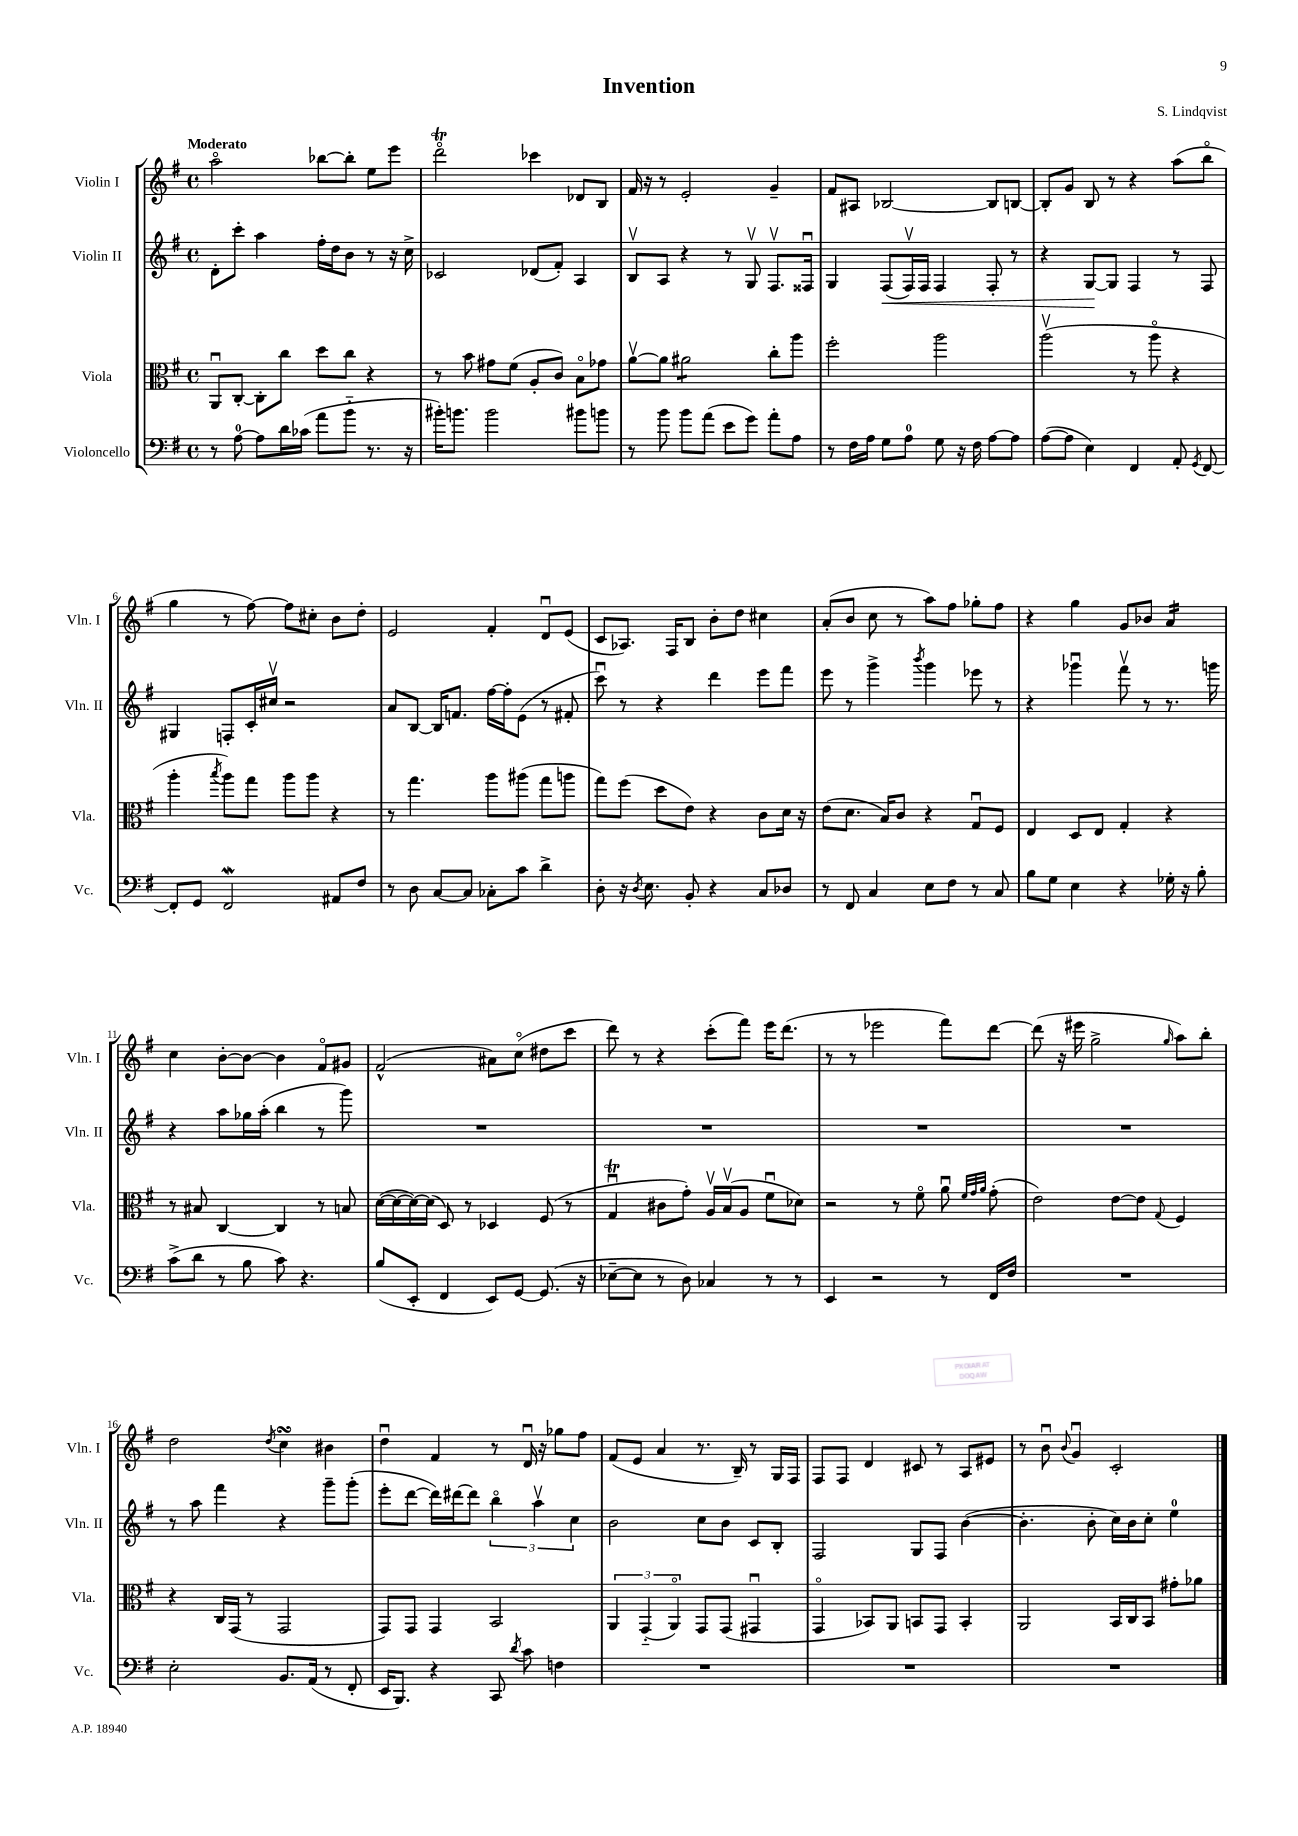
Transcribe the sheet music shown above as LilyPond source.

\header { title = "Invention" composer = "S. Lindqvist" }
<<
\new StaffGroup <<
\new Staff = "s0" \with { instrumentName = "Violin I" shortInstrumentName = "Vln. I" } {
    \clef treble \key g \major \defaultTimeSignature \time 4/4 \tempo "Moderato"
    \autoBeamOff a''2\flageolet bes''8[~ bes''8]-. e''8[ e'''8] |
    d'''2\flageolet\trill ces'''4 des'8[ b8] |
    fis'16 r16 r8 e'2-. g'4-- |
    fis'8[ ais8] bes2~ bes8[ b8]~ |
    b8[-. g'8] b8 r8 r4 a''8[( b''8]\flageolet |
    g''4 r8 fis''8~) fis''8[ cis''8]-. b'8[ d''8]-. |
    e'2 fis'4-. d'8[\downbow e'8]( |
    c'8[ aes8.]) fis16[ b8] b'8[-. d''8] cis''4 |
    a'8[-.( b'8] c''8 r8 a''8[) fis''8] ges''8[-. fis''8] |
    r4 g''4 g'8[ bes'8] a'4:16 |
    c''4 b'8[~-. b'8]~ b'4 fis'8[\flageolet gis'8] |
    fis'2-^( ais'8[) c''8]\flageolet( dis''8[ c'''8] |
    d'''8) r8 r4 c'''8[-.( fis'''8]) e'''16[ d'''8.]( |
    r8 r8 ees'''2 fis'''8[) d'''8]~ |
    d'''8( r16 eis'''16 g''2-> \grace { g''16 } a''8[) b''8]-. |
    d''2 \acciaccatura { d''8 } c''4\turn bis'4 |
    d''4\downbow fis'4 r8 d'16\downbow r16 ges''8[ fis''8] |
    fis'8[( e'8] a'4 r8. b16--) r8 g16[ fis16] |
    fis8[ fis8] d'4 cis'8 r8 a8[ eis'8] |
    r8 b'8\downbow \appoggiatura { b'8 } g'4\downbow c'2-. \bar "|." |
}
\new Staff = "s1" \with { instrumentName = "Violin II" shortInstrumentName = "Vln. II" } {
    \clef treble \key g \major \defaultTimeSignature \time 4/4
    \autoBeamOff d'8[-. c'''8]-. a''4 fis''16[-. d''16 b'8] r8 r16 c''16-> |
    ces'2 des'8[( fis'8]-.) a4 |
    b8[\upbow a8] r4 r8 g8\upbow fis8.[\upbow fisis16]\downbow |
    g4 fis8[\<( fis16\upbow) fis16] fis4 fis8-. r8 |
    r4 g8[~\! g8] fis4 r8 fis8 |
    gis4 f8[-. c'16-. cis''16]\upbow r2 |
    a'8[ b8]~ b16[ f'8.] fis''16[~ fis''16-. e'8]( r8 fis'8-. |
    c'''8\downbow) r8 r4 d'''4 e'''8[ fis'''8] |
    e'''8 r8 g'''4-> \acciaccatura { b'''8 } g'''4 ees'''8 r8 |
    r4 ges'''4\downbow fis'''8\upbow r8 r8. g'''16 |
    r4 a''8[ ges''16 a''16]-.( b''4 r8 g'''8) |
    R1 |
    R1 |
    R1 |
    R1 |
    r8 a''8 fis'''4 r4 g'''8[-- g'''8]-.( |
    e'''8[-. d'''8]~ d'''16[) dis'''16~ dis'''8] \tuplet 3/2 { b''4\flageolet a''4\upbow c''4 } |
    b'2 c''8[ b'8] c'8[ b8]-. |
    fis2 g8[ fis8] b'4~( |
    b'4.-. b'8-. c''16[) b'16 c''8]-. e''4-0 \bar "|." |
}
\new Staff = "s2" \with { instrumentName = "Viola" shortInstrumentName = "Vla." } {
    \clef alto \key g \major \defaultTimeSignature \time 4/4
    \autoBeamOff a,8[\downbow c8]~-. c8[-. c''8] d''8[ c''8] r4 |
    r8 b'8 gis'8[ fis'8]( a8[-. c'8]) b8[\flageolet ges'8] |
    a'8[~\upbow a'8] ais'2:8 c''8[-. a''8] |
    fis''2-. a''2 |
    a''2\upbow( r8 a''8\flageolet r4 |
    a''4-. \acciaccatura { b''8 } a''8[) g''8] a''8[ a''8] r4 |
    r8 g''4. a''8[ ais''8]( g''8[ a''8] |
    g''8[) fis''8]( d''8[ e'8]) r4 c'8[ d'16] r16 |
    e'8[( d'8.] b16[) c'8] r4 g8[\downbow fis8] |
    e4 d8[ e8] g4-. r4 |
    r8 bis8 c4~ c4 r8 b8 |
    d'16[~( d'16~ d'16~) d'16]( d8) r8 des4 fis8( r8 |
    g4\downbow\trill cis'8[ g'8]-.) a16[\upbow b16\upbow( a8] fis'8[\downbow des'8]) |
    r2 r8 fis'8\flageolet a'8\downbow \grace { fis'32[ g'32 a'32] } g'8-.( |
    e'2) e'8[~ e'8] \appoggiatura { g8 } fis4 |
    r4 c16[ g,16]( r8 g,2 |
    g,8[) g,8] g,4 b,2 |
    \tuplet 3/2 { a,4 g,4-_( a,4\flageolet) } g,8[ g,8]( gis,4\downbow |
    g,4\flageolet bes,8[) a,8] b,8[ g,8] b,4-. |
    a,2 b,16[ c16 b,8] gis'8[-. aes'8] \bar "|." |
}
\new Staff = "s3" \with { instrumentName = "Violoncello" shortInstrumentName = "Vc." } {
    \clef bass \key g \major \defaultTimeSignature \time 4/4
    \autoBeamOff r8 a8-0~ a8[ d'16 ces'16]( a'8[ b'8]-_ r8. r16 |
    bis'16[-.) b'8.] b'2 bis'8[ b'8] |
    r8 b'8 b'8[ a'8]( e'8[ g'8]) a'8[-. a8] |
    r8 fis16[ a16] g8[ a8]-0 g8 r16 fis16 a8[~ a8] |
    a8[~( a8] e4) fis,4 a,8-. \acciaccatura { g,8 } fis,8~ |
    fis,8[-. g,8] fis,2\mordent ais,8[ fis8] |
    r8 d8 c8[~ c8] ces8[-. c'8] d'4-> |
    d8-. r16 \acciaccatura { d8 } e8. b,8-. r4 c8[ des8] |
    r8 fis,8 c4 e8[ fis8] r8 c8 |
    b8[ g8] e4 r4 ges16-. r16 b8-. |
    c'8[->( d'8] r8 b8 c'8) r4. |
    b8[( e,8]-. fis,4 e,8[) g,8]~ g,8.( r16 |
    ees8[~-- ees8] r8 d8) ces4 r8 r8 |
    e,4 r2 r8 fis,16[ fis16] |
    R1 |
    e2-. b,8.[ a,16]( r8 fis,8-. |
    e,16[ b,,8.]) r4 c,8 \acciaccatura { d'8 } c'8 f4 |
    R1 |
    R1 |
    R1 \bar "|." |
}
>>
>>
